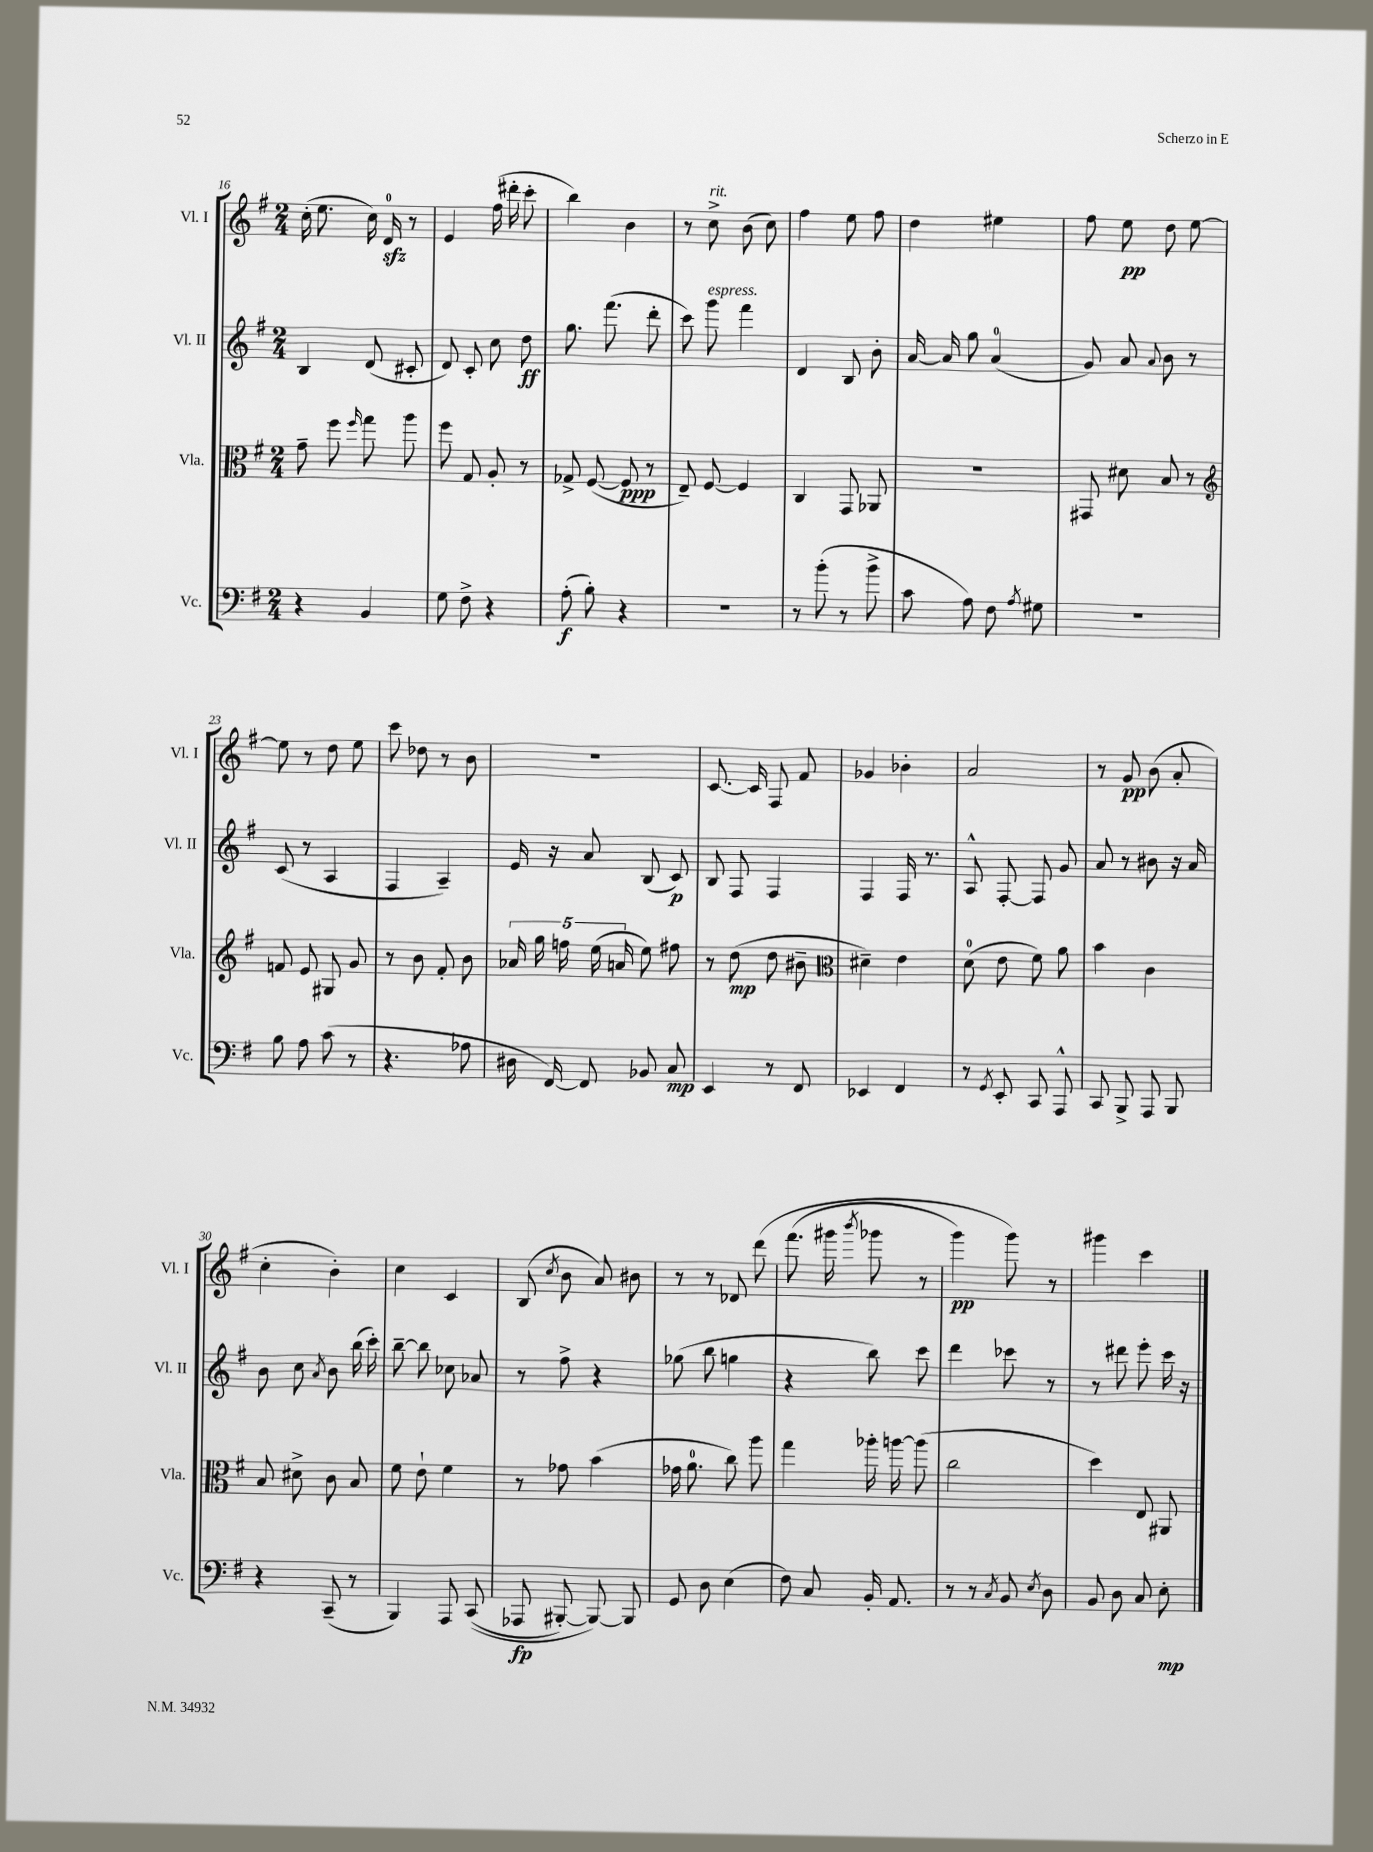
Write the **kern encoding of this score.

**kern	**kern	**kern	**kern
*staff4	*staff3	*staff2	*staff1
*clefF4	*clefC3	*clefG2	*clefG2
*k[f#]	*k[f#]	*k[f#]	*k[f#]
*M2/4	*M2/4	*M2/4	*M2/4
4r	8g~\	4B/	(16cc'\
.	.	.	8.ee\
.	8ff#\	.	.
.	16qqff#/	.	.
4BB/	8gg\	(8d/	16cc\)
.	.	.	16d/
.	8aa\	8c#'/	8r
=	=	=	=
8G\	8ff#\	8d/)	4e/
8F#^\	8G/	8c'/	.
4r	8A'/	8cc\	(16ff#\
.	.	.	16ddd#'\
.	8r	8dd\	8ccc'\
=	=	=	=
(8A'\	8G-^/	8.gg\	4bb\)
8B'\)	([8F#/	.	.
.	.	(8.fff#\	.
4r	8F#/]	.	4b\
.	8r	8ddd'\	.
=	=	=	=
2r	8E~/)	8ccc\)	8r
.	[8F#/	8ggg\	8cc^\
.	4F#/]	4fff#\	(8b\
.	.	.	8cc\)
=	=	=	=
8r	4C/	4d/	4ff#\
(8b'\	.	.	.
8r	8GG/	8B/	8ee\
8b^\	8AA-/	8b'\	8ff#\
=	=	=	=
8c\	2r	[16a/	4dd\
.	.	16a/]	.
8A\)	.	8gg\	.
8F#\	.	(4a/	4ee#\
8qA/	.	.	.
8G#\	.	.	.
=	=	=	=
2r	8GG#/	8g/)	8ff#\
.	8d#\	8a/	8ee\
.	.	8qqa/	.
.	8B/	8b\	8dd\
.	8r	8r	[8ee\
=	=	=	=
*	*clefG2	*	*
8B\	8f/	(8c/	8ee\]
8A\	8e/	8r	8r
(8c\	8G#/	4A/	8dd\
8r	8g/	.	8ee\
=	=	=	=
4.r	8r	4F#/	8ccc\
.	8b\	.	8dd-\
.	8f#'/	4A~/)	8r
8A-\	8b\	.	8b\
=	=	=	=
16D#\	20a-/	16e/	2r
.	20gg\	.	.
[16FF#/)	.	16r	.
.	20ff\	.	.
8FF#/]	.	8a/	.
.	(20ee\	.	.
.	20a/	.	.
8BB-/	8ee\)	(8B/	.
8C/	8ff#\	8c/)	.
=	=	=	=
4EE/	8r	8B/	[8.c/
.	(8dd\	8F#/	.
.	.	.	16c/]
8r	8dd\	4F#/	8F#/
8FF#/	8b#~\	.	8f#/
=	=	=	=
*	*clefC3	*	*
4EE-/	4d#~\)	4F#/	4g-/
4FF#/	4e\	16F#/	4b-'\
.	.	8.r	.
=	=	=	=
8r	(8d\	8A^^/	2a/
8qGG/	.	.	.
8EE'/	8e\	[8F#'/	.
8CC/	8f#\)	8F#/]	.
8AAA^^/	8a\	8g/	.
=	=	=	=
8CC/	4b\	8a/	8r
8BBB^/	.	8r	8g/
8AAA/	4c\	8b#\	(8b\
8BBB/	.	16r	8a'/
.	.	16a/	.
=	=	=	=
4r	8B/	8b\	4cc'\
.	8d#^\	8cc\	.
.	.	8qa/	.
(8CC~/	8c\	8b\	4b'\)
8r	8B/	(16bb\	.
.	.	16ccc'\)	.
=	=	=	=
4BBB/)	8f#\	[8bb~\	4cc\
.	8e`\	8bb\]	.
8AAA/	4f#\	8cc-\	4c/
&((8CC/	.	8a-/	.
=	=	=	=
8AAA-/	8r	8r	(8B/
.	.	.	8qcc/
[8BBB#'/)	8g-\	8ff#^\	8b\
8BBB#/_&)	(4b\	4r	8a/)
8BBB#/]	.	.	8b#\
=	=	=	=
8GG/	16g-\	(8gg-\	8r
.	8.a\	.	.
8D\	.	8bb\	8r
(4E\	8cc\)	4gg\	8d-/
.	8aa\	.	&(8ddd\
=	=	=	=
8F#\)	4gg\	4r	(8.fff#\
8C/	.	.	.
.	.	.	16ggg#\
.	.	.	8qbbb/
16BB'/	16aa-'\	8bb\)	8ggg-\
8.AA/	[16aa\	.	.
.	(8aa\]	8ccc\	8r
=	=	=	=
8r	2cc\	4ddd\	4ggg\)
8r	.	.	.
8qC/	.	.	.
8BB/	.	8ccc-\	8ggg\&)
8qE/	.	.	.
8D\	.	8r	8r
=	=	=	=
8BB/	4dd\)	8r	4ggg#\
8D\	.	8ddd#\	.
8C/	8E/	8eee'\	4ccc\
8E'\	8AA#/	16ccc\	.
.	.	16r	.
==	==	==	==
*-	*-	*-	*-
